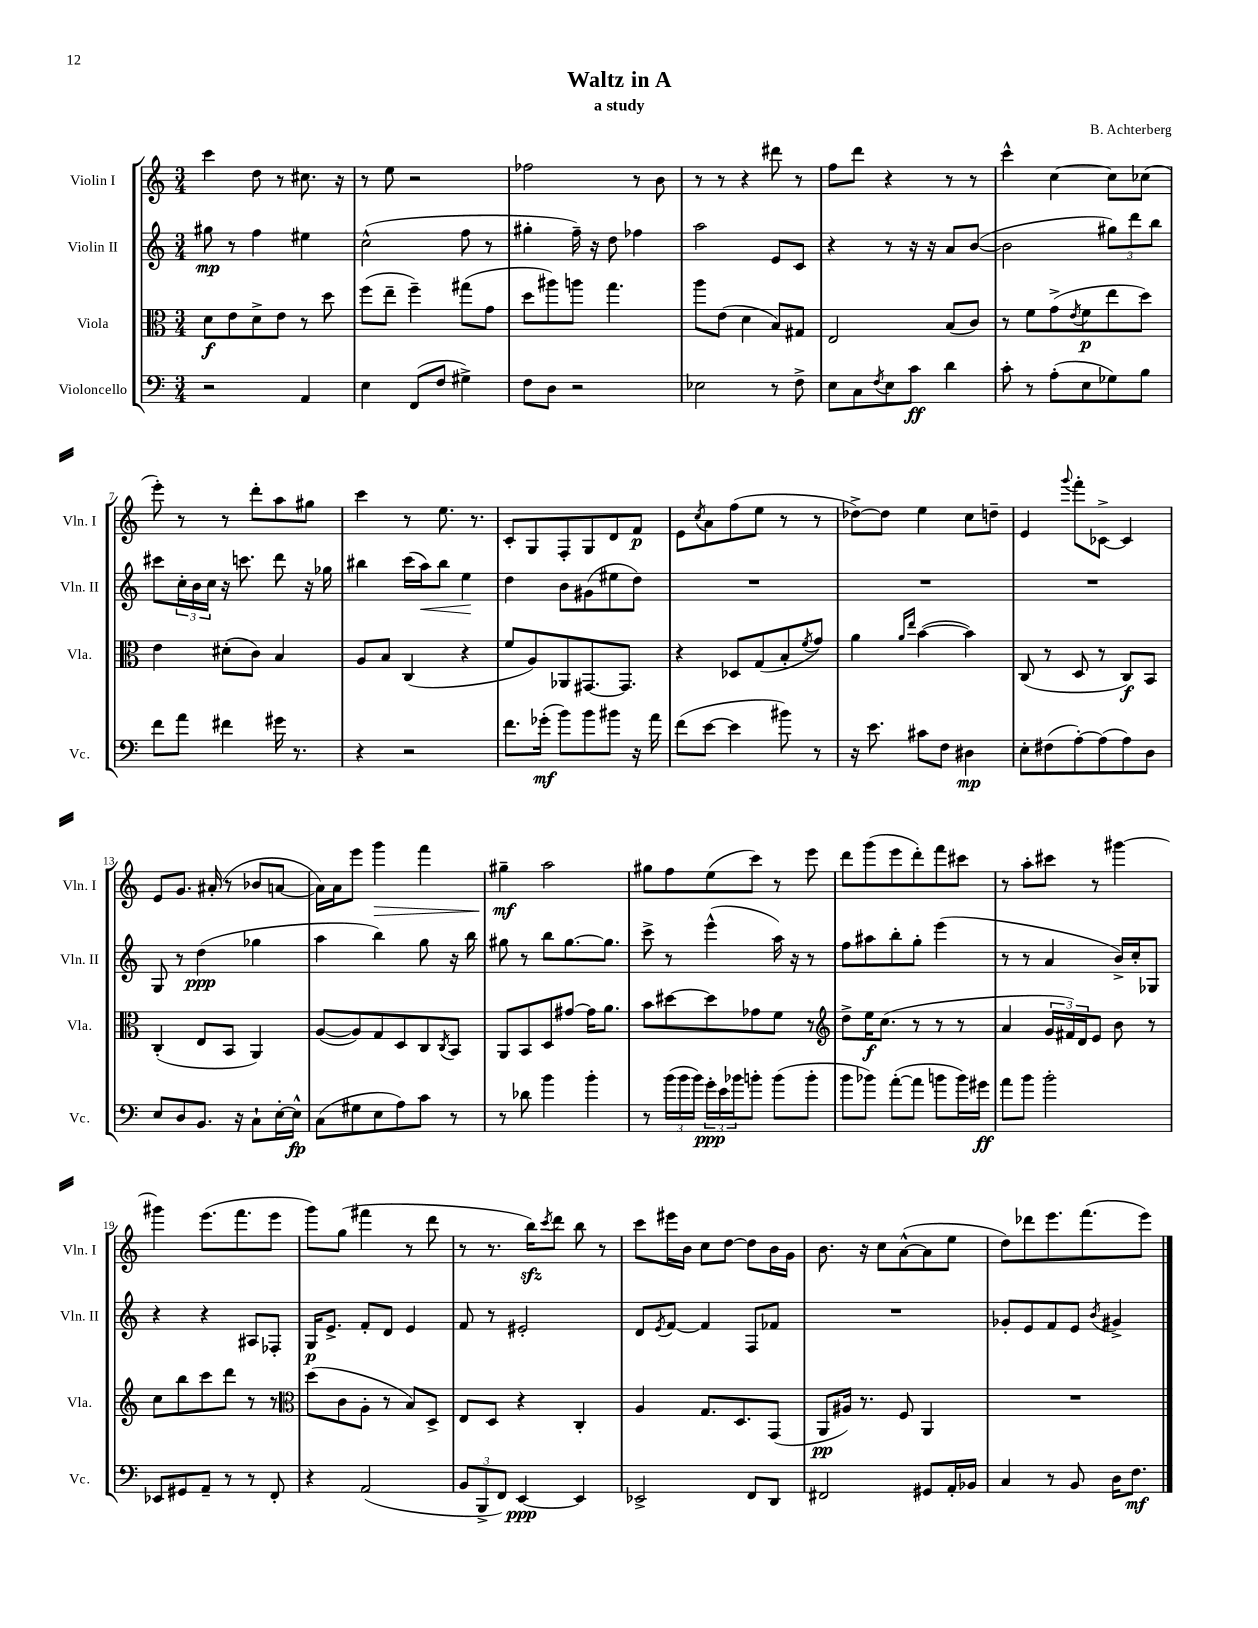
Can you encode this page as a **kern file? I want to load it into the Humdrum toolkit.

**kern	**kern	**kern	**kern
*staff4	*staff3	*staff2	*staff1
*clefF4	*clefC3	*clefG2	*clefG2
*k[]	*k[]	*k[]	*k[]
*M3/4	*M3/4	*M3/4	*M3/4
2r	8d\L	8gg#\	4ccc\
.	8e\	8r	.
.	8d^\	4ff\	8dd\
.	8e\J	.	8r
4AA/	8r	4ee#\	8.cc#\
.	8dd\	.	.
.	.	.	16r
=	=	=	=
4E\	(8ff\L	(2cc^^\	8r
.	8ee~\J	.	8ee\
(8FF/L	4ff~\)	.	2r
8F/J	.	.	.
4G#^\)	(8gg#\L	8ff\	.
.	8g\J	8r	.
=	=	=	=
8F\L	8dd\L	4gg#'\	2ff-\
8D\J	8aa#\)	.	.
2r	8aa\J	16ff~\)	.
.	.	16r	.
.	4.gg\	8dd\	.
.	.	4ff-\	8r
.	.	.	8b\
=	=	=	=
2E-\	8aa\L	2aa\	8r
.	(8e\J	.	8r
.	4d\	.	4r
8r	8B/L)	8e/L	8ddd#\
8F^\	8G#/J	8c/J	8r
=	=	=	=
8E\L	2E/	4r	8ff\L
8C\	.	.	8ddd\J
8qF/	.	.	.
8E\	.	8r	4r
8c\J	.	16r	.
.	.	16r	.
4d\	(8B/L	8a/L	8r
.	8c/J)	([8b/J	8r
=	=	=	=
8c'\	8r	2b\]	4ccc^^\
8r	8f\L	.	.
(8A'\L	(8g^\	.	[4cc\
.	8qe/	.	.
8E\	8f\	.	.
8G-\)	8ee\	12gg#\L)	8cc\]L
.	.	12ddd\	.
8B\J	8dd\J)	.	(8cc-\J
.	.	12bb\J	.
=	=	=	=
8f\L	4e\	8ccc#\L	8eee'\)
8a\J	.	24cc'\L	8r
.	.	24b\	.
.	.	24cc\JJ	.
4f#\	(8d#'\L	16r	8r
.	.	8.ccc\	.
.	8c\J)	.	8ddd'\L
16g#\	4B/	8ddd\	8aa\
8.r	.	.	.
.	.	16r	8gg#\J
.	.	16gg-\	.
=	=	=	=
4r	8A/L	4bb#\	4ccc\
.	8B/J	.	.
2r	(4C/	(16ccc\LL	8r
.	.	16aa\J)	.
.	.	8bb#\J	8.ee\
.	4r	4ee\	.
.	.	.	8.r
=	=	=	=
8.f\L	8f/L	4dd\	8c'/L
.	8A/)	.	8G/
(16g-'\Jk	.	.	.
8b\L)	8AA-/	8b\L	8F'/
8b\	[8.GG#/	(8g#\	8G/
8b#\J	.	8ee#\	8d/
.	8.GG#/]J	.	.
16r	.	8dd\J)	8f/J
16a\	.	.	.
=	=	=	=
(8f\L	4r	2.r	8e\L
.	.	.	8qcc/
[8e\J	.	.	8a\
4e\]	8D-/L	.	(8ff\
.	(8G/	.	8ee\J
8b#\)	8B'/	.	8r
.	8qf/	.	.
8r	8g/J)	.	8r
=	=	=	=
16r	4a\	2.r	[8dd-^\L)
8.e\	.	.	.
.	.	.	8dd-\]J
.	16qqa/LL	.	.
.	16qqee/JJ	.	.
8c#\L	([4b\	.	4ee\
8F\J	.	.	.
4D#\	4b\])	.	8cc\L
.	.	.	8dd~\J
=	=	=	=
8E'\L	(8C/	2.r	4e/
(8F#\	8r	.	.
.	.	.	8qqggg/
[8A'\)	8D/	.	8fff'\L
(8A\]	8r	.	[8c-^\J
8A\)	8C/L)	.	4c-/]
8D\J	8BB/J	.	.
=	=	=	=
8E/L	(4C'/	8G/	8e/L
8D/	.	8r	8.g/J
8.BB/J	8E/L	(4dd\	.
.	.	.	(16a#'/
.	8BB/J	.	8r
16r	.	.	.
8C`\L	4AA/)	4gg-\	8b-/L
[16E'\L	.	.	[8a/J
16E^^\]JJ	.	.	.
=	=	=	=
(8C\L	([8A/L	4aa\	16a\]LL)
.	.	.	16a\J
8G#\	8A/])	.	8eee\J
8E\	8G/	4bb\)	4ggg\
8A\)	8D/	.	.
8c\J	8C/	8gg\	4fff\
.	8qC/	.	.
8r	8BB/J	16r	.
.	.	16bb\	.
=	=	=	=
8r	8AA/L	8gg#\	4gg#~\
8d-\	8BB/	8r	.
4b\	8D/	8bb\L	2aa\
.	[8g#/J	[8.gg#\	.
4b'\	16g#\]LK	.	.
.	8.a\J	8.gg#\]J	.
=	=	=	=
8r	8b\L	8ccc^\	8gg#\L
(24b\LL	[8dd#\	8r	8ff\
24b\	.	.	.
24b\JJ)	.	.	.
24g'\LL	8dd#\]	(4eee^^\	(8ee\
24e\	.	.	.
24b-\J	.	.	.
8b'\J	8g-\	.	8ccc\J)
(8b\L	8f\J	16aa\)	8r
.	.	16r	.
8b'\J	8r	8r	8eee\
=	=	=	=
*	*clefG2	*	*
8b\L	8dd^\L	8ff\L	8ddd\L
8b-\J)	16ee\K	8aa#\	(8ggg\
.	(8.cc\J	.	.
([8a'\L	.	8bb'\	8eee\
8a\]J	8r	8gg'\J	8ddd'\)
8b\L	8r	(4eee\	8fff\
16b\L)	8r	.	8ccc#\J
16g#\JJ	.	.	.
=	=	=	=
8a\L	4a/	8r	8r
8b\J	.	8r	8aa'\L
2b'\	24g/LL	4a/	8ccc#\J
.	24f#/)	.	.
.	24d/J	.	.
.	8e/J	.	8r
.	8b\	16b^/LL)	[4ggg#\
.	.	16cc'/J	.
.	8r	8G-/J	.
=	=	=	=
8EE-/L	8cc\L	4r	4ggg#\]
8GG#/	8bb\	.	.
8AA~/J	8ccc\	4r	(8.eee\L
8r	8ddd\J	.	.
.	.	.	8.fff\
8r	8r	8A#/L	.
8FF'/	8r	8F-'/J	8eee\J
=	=	=	=
*	*clefC3	*	*
4r	(8dd\L	16G/LK	8ggg\L)
.	.	8.e^/J	.
.	8c\	.	(8gg\J
(2AA/	8A'\J	8f'/L	4fff#\
.	8r	8d/J	.
.	8B/L)	4e/	8r
.	8D^/J	.	8ddd\
=	=	=	=
12BB/L	8E/L	8f/	8r
12BBB^/	.	.	.
.	8D/J	8r	8.r
12FF/J)	.	.	.
[4EE/	4r	2e#'/	.
.	.	.	16bb\LK)
.	.	.	8qccc/
.	.	.	8ddd\J
4EE/]	4C'/	.	8bb\
.	.	.	8r
=	=	=	=
2EE-^/	4A/	8d/L	8ccc\L
.	.	8qe/	.
.	.	[8f/J	16eee#\L
.	.	.	16b\JJ
.	8.G/L	4f/]	8cc\L
.	.	.	[8dd\J
.	8.D/	.	.
8FF/L	.	8F/L	8dd\]L
8DD/J	(8GG/J	8f-/J	16b\L
.	.	.	16g\JJ
=	=	=	=
2FF#/	8AA/L	2.r	8.b\
.	16A#/Jk)	.	.
.	8.r	.	16r
.	.	.	8cc\L
.	8F/	.	([8a^^\
8GG#/L	4AA/	.	8a\]
16AA'/L	.	.	8ee\J
16BB-/JJ	.	.	.
=	=	=	=
4C/	2.r	8g-'/L	8dd\L)
.	.	8e/	8ddd-\
8r	.	8f/	8.eee\
8BB/	.	8e/J	.
.	.	.	(8.fff\
.	.	8qb/	.
16D\LK	.	4g#^/	.
8.F\J	.	.	.
.	.	.	8eee\J)
==	==	==	==
*-	*-	*-	*-
